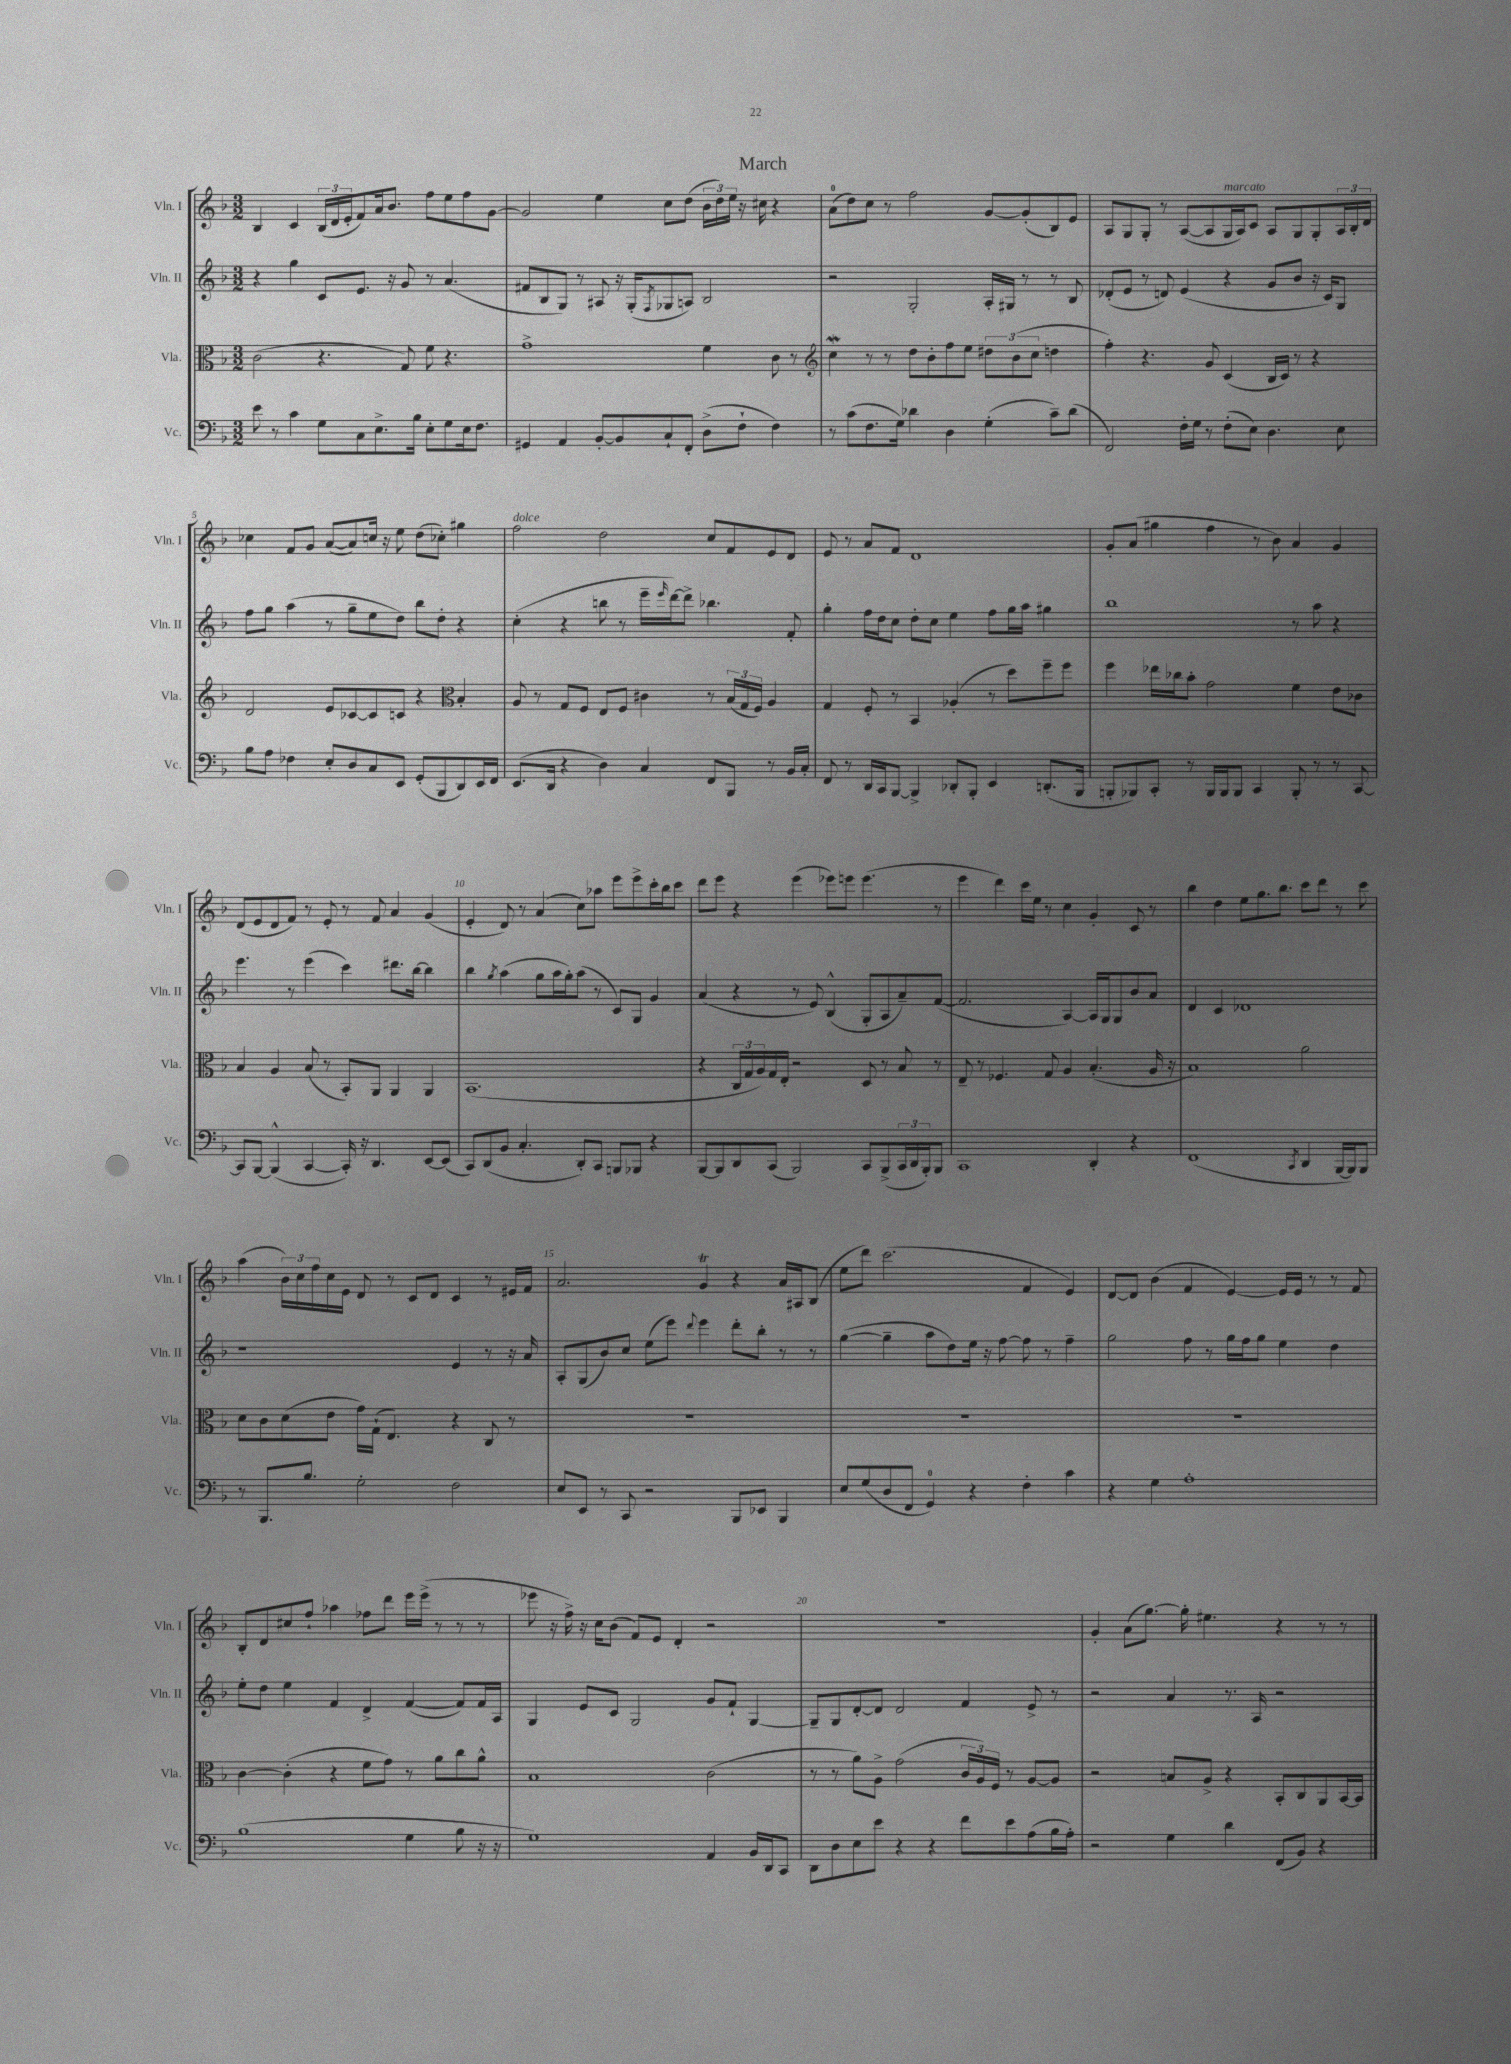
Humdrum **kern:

**kern	**kern	**kern	**kern
*staff4	*staff3	*staff2	*staff1
*clefF4	*clefC3	*clefG2	*clefG2
*k[b-]	*k[b-]	*k[b-]	*k[b-]
*M3/2	*M3/2	*M3/2	*M3/2
8e\	(2c\	4r	4B-/
8r	.	.	.
4c\	.	4gg\	4c/
8G\L	4.r	8c/L	(24B-/LL
.	.	.	24d/
.	.	.	24e'/J
8C\	.	8.e/J	8f/)
8.E^\	.	.	16a/k
.	.	16r	8.b-/J
.	8G/)	8g/	.
16B-\Jk	.	.	.
8E'\L	8f\	8r	8ff\L
8G\	4.r	(4.a/	8ee\
16E\k	.	.	8ff\
8.F\J	.	.	.
.	.	.	[8g\J
=	=	=	=
4GG#/	1g^	8f#/L	2g/]
.	.	8B-/	.
4AA/	.	8G/J)	.
.	.	8r	.
[8BB-'/L	.	8A#/	4ee\
8BB-/]	.	16r	.
.	.	(16G'/LK	.
.	.	8qF/	.
8C`/	.	8G-/	8cc\L
8FF'/J	.	8A/J)	(8dd\J
(8D^\L	4f\	2B-/	24b-\LL
.	.	.	24dd\)
.	.	.	24ee\JJ
8F`\J	.	.	16r
.	.	.	16cc#\
4F\)	8c\	.	4r
.	8r	.	.
=	=	=	=
*	*clefG2	*	*
8r	4cc\	2r	(8a\L
(8c\L	.	.	8dd\)
8.F\	8r	.	8cc\J
.	8r	.	8r
16G\Jk)	.	.	.
4d-\	8dd\L	2G'/	2ff\
.	8b-'\	.	.
4D\	8ff\	.	.
.	8ee\J	.	.
(4G'\	12dd#\L	16A'/LL	[8g/L
.	.	16G#/JJ	.
.	(12b-\	.	.
.	.	8r	(8g'/]
.	12cc\J	.	.
8c~\L)	4dd\	8r	8B-/)
(8d-\J	.	8B-/	8e/J
=	=	=	=
2FF/)	4ff'\)	(8d-'/L	8A/L
.	.	8e/J	8G/
.	4.r	8r	8G'/J
.	.	8d/)	8r
16F'\LL	.	(4e/	([8A/L
16G\JJ	.	.	.
8r	8g/	.	8A/]
(8F'\L	(4c/	4r	16G/L
.	.	.	16A/J)
8E\J)	.	.	8c/J
4.D\	16B-/LL	8g/L	8A/L
.	16c/JJ)	.	.
.	8r	8b-/J	8G/
.	4r	16r	8G'/
.	.	16c/LK)	.
8E\	.	8G/J	24A/L
.	.	.	24B-'/
.	.	.	24d/JJ
=	=	=	=
8B-\L	2d/	8ff\L	4cc-\
8A\J	.	8gg\J	.
4F-\	.	(4aa\	8f/L
.	.	.	8g/J
8E'/L	8e/L	8r	([8a/L
8D/	[8c-/	8gg~\L	8a/])
8C/	8c-/]	8ee\	16cc/Jk
.	.	.	16r
8EE/J	8c/J	8dd\J)	8ee\
(8GG'/L	4r	8bb-\L	(8dd\L
8BBB-/	.	8dd'\J	8cc-'\J)
*	*clefC3	*	*
8DD/)	4B-'/	4r	4gg#\
16EE/L	.	.	.
16FF/JJ	.	.	.
=	=	=	=
(8.EE/L	8A/	(4cc'\	2ff\
.	8r	.	.
16DD/Jk	.	.	.
4r	8G/L	4r	.
.	8F/J	.	.
4D\)	8E/L	8bb\	2dd\
.	8F/J	8r	.
4C/	4c#\	16eee~\LL	.
.	.	16qqeee/	.
.	.	[16ddd\J)	.
.	.	8ddd^\]J	.
8FF/L	8r	4.bb-\	8cc/L
8BBB-/J	(24B-/LL	.	8f/
.	24G/	.	.
.	24F/JJ)	.	.
8r	4A/	.	8e/
16BB-/LL	.	8f'/	8d/J
16C'/JJ	.	.	.
=	=	=	=
8FF/	4G/	4gg'\	8e/
8r	.	.	8r
16DD/LL	8F'/	16ff\LL	8a/L
16CC/J	.	16dd\J	.
[8BBB-/J	8r	8cc\J	8f/J
4BBB-^/]	4BB-/	8dd'\L	1d
.	.	8cc\J	.
8DD-'/L	(4A-'/	4ee\	.
8BBB-'/J	.	.	.
4EE/	8r	8ff\L	.
.	8dd\L)	16gg\L	.
.	.	16aa\JJ	.
(8.DD'/L	8ff~\	4gg#\	.
.	8ff\J	.	.
16BBB-/Jk	.	.	.
=	=	=	=
8BBB'/L	4ff\	1bb-	8g'/L
8BBB-/)	.	.	(8a/J
8CC'/J	16ee-\LL	.	4gg#\
.	16cc-\J	.	.
8r	8b-'\J	.	.
16BBB-/LL	2g\	.	4ff\
16BBB-/J	.	.	.
8BBB-/J	.	.	.
4CC/	.	.	8r
.	.	.	8b-\)
8BBB-'/	4f\	8r	4a/
8r	.	8aa\	.
8r	8e\L	4r	4g/
[8CC/	8c-\J	.	.
=	=	=	=
8CC/]L	4B-/	4.eee\	(8d/L
[8BBB-/J	.	.	8e/
(4BBB-^^/]	4A/	.	8d/
.	.	8r	8f/J)
[4CC/	(8B-/	(4eee\	8r
.	8r	.	8e'/
16CC'/])	8BB-'/L)	4ccc\)	8r
16r	.	.	.
4.DD/	8AA/J	.	8f/
.	4AA/	8.ddd#\L	4a/
.	.	[16bb-\Jk	.
[8EE/L	4AA/	4bb-\]	(4g/
(8EE/]J	.	.	.
=	=	=	=
8CC/L)	(1.BB-	4bb-\	4e'/
(8DD/	.	.	.
.	.	8qgg/	.
8BB-/J	.	(4aa\	8d/)
4.C'/	.	.	8r
.	.	8gg\L	(4a/
.	.	16aa\L	.
.	.	16gg'\J)	.
8DD'/L)	.	(8aa\J	8cc\L)
8CC/J	.	8r	8aa-\J
8BBB/L	.	8c/L)	8eee\L
8BBB-/J	.	8G/J	8eee^\
4r	.	4g/	16ccc'\L
.	.	.	16bb-\J
.	.	.	8ccc\J
=	=	=	=
[8BBB-/L	4r	(4a/	8ddd\L
8BBB-/]	.	.	8eee\J
8DD/	24C/LL	4r	4r
.	24G/	.	.
.	24A/)	.	.
(8CC/J	16G/	.	.
.	16E'/JJ	.	.
2BBB-/)	2r	8r	(4eee\
.	.	8e/)	.
.	.	(4B-^^/	8eee-\L)
.	.	.	8eee\J
8CC/L	8D/	8G'/L	(4.eee\
(8BBB-^/	8r	8A/	.
24CC/L	8B-/	8a~/)	.
24DD/	.	.	.
24BBB-'/J)	.	.	.
8BBB-/J	8r	([8f/J	8r
=	=	=	=
1CC	8E~/	2.f/]	4eee\
.	8r	.	.
.	4.F-/	.	4ddd\)
.	.	.	16ccc\LL
.	.	.	16ee\JJ
.	8G/	.	8r
.	4A/	[4A/)	4cc\
4DD'/	(4.B-'/	16A/]LL	4g'/
.	.	16G/J	.
.	.	8G/	.
4r	.	8b-/	8c/
.	16A/	8a/J	8r
.	16r	.	.
=	=	=	=
(1FF	1B-)	4d/	4bb-\
.	.	4c/	4dd\
.	.	1d-	8ee\L
.	.	.	8.gg\
.	.	.	8.bb-\J
8qCC/	.	.	.
4DD/	2a\	.	8ccc\L
.	.	.	8ddd\J
[16BBB-/LL	.	.	8r
16BBB-/]J)	.	.	.
8BBB-/J	.	.	8ccc\
=	=	=	=
8r	8d\L	1r	(4aa\
8.BBB-/L	8c\	.	.
.	(8d\	.	24b-\LL)
.	.	.	24cc\
8.B-/J	.	.	.
.	.	.	24ff\
.	8e\J	.	16cc\
.	.	.	16e\JJ
2G'\	16g\LL)	.	8d/
.	(16G`\JJ	.	.
.	4.E/)	.	8r
.	.	.	8c/L
.	.	.	8d/J
2F\	4r	4e/	4c/
.	8C/	8r	8r
.	8r	16r	16e#/LL
.	.	16a/	16f/JJ
=	=	=	=
8E/L	1.r	8A'/L	2.a/
8EE/J	.	(8G/	.
8r	.	8b-/)	.
8CC/	.	8cc/J	.
2r	.	(8ee\L	.
.	.	8eee\J)	.
.	.	8qqddd/	.
.	.	4eee\	4g/
8BBB-/L	.	8ddd'\L	4r
8EE-/J	.	8bb-'\J	.
4BBB-/	.	8r	16a/LL
.	.	.	16A#/J
.	.	8r	(8B-/J
=	=	=	=
8E/L	1.r	([4gg\	8ee\L
(8G/	.	.	8ddd\J)
8D/	.	4gg~\]	(2.ccc\
8FF/J	.	.	.
4GG/)	.	8aa\L	.
.	.	8dd\)	.
4r	.	16ee\Jk	.
.	.	16r	.
.	.	[8ff\	.
4F'\	.	8ff\]	4f/
.	.	8r	.
4c\	.	4ff~\	4e/)
=	=	=	=
4r	1.r	2gg\	[8d/L
.	.	.	8d/]J
4G\	.	.	(4b-\
1A'	.	8ff\	4f/
.	.	8r	.
.	.	16gg\LL	[4e/)
.	.	16ff\J	.
.	.	8gg\J	.
.	.	4ee\	16e/]LL
.	.	.	16e/JJ
.	.	.	8r
.	.	4dd\	8r
.	.	.	8f/
=	=	=	=
(1B-	[4c\	8ee'\L	8B-'/L
.	.	8dd\J	8d/
.	(4c'\]	4ee\	8cc#/
.	.	.	8ff`/J
.	4r	4f/	4aa-\
.	8f\L	4d^/	8ff-\L
.	8g\J)	.	8ddd\J
4G\	8r	([4f/	16eee\LL
.	.	.	(16eee^\JJ
.	8a\L	.	8r
8B-\	8cc\	8f/]L)	8r
16r	8a^^\J	16f/L	8r
16r	.	16A/JJ	.
=	=	=	=
1G)	1B-	4G/	8eee-\
.	.	.	16r
.	.	.	16ff^\)
.	.	8e/L	16r
.	.	.	16cc\LK
.	.	8c/J	(8b-\J
.	.	2G/	8f/L)
.	.	.	8e/J
.	.	.	4d'/
4AA/	(2c\	8g/L	2r
.	.	8f`/J	.
16BB-/LL	.	[4G/	.
16DD/J	.	.	.
8CC/J	.	.	.
=	=	=	=
8DD\L	8r	8G~/]L	1.r
8D\	8r	8G/	.
8E\	8a\L)	[8d'/	.
8e\J	8A^\J	8d/]J	.
4r	(2g\	2d/	.
4r	.	.	.
8f\L	24c/LL	4f/	.
.	24A/)	.	.
.	24F/JJ	.	.
8e\	8r	.	.
(8A\	[8A/L	8e^/	.
16B-\L	8A/]J	8r	.
16A'\JJ)	.	.	.
=	=	=	=
2r	2r	2r	4g'/
.	.	.	(8a\L
.	.	.	[8.gg\J)
4G\	8B/L	4a/	.
.	.	.	16gg'\]
.	8A^/J	.	4.ee#\
4d\	4r	8.r	.
.	.	16A/	.
(8FF/L	8BB-'/L	2r	4r
8BB-/J)	8C/	.	.
4r	8AA/	.	8r
.	[16BB-/L	.	8r
.	16BB-/]JJ	.	.
==	==	==	==
*-	*-	*-	*-
